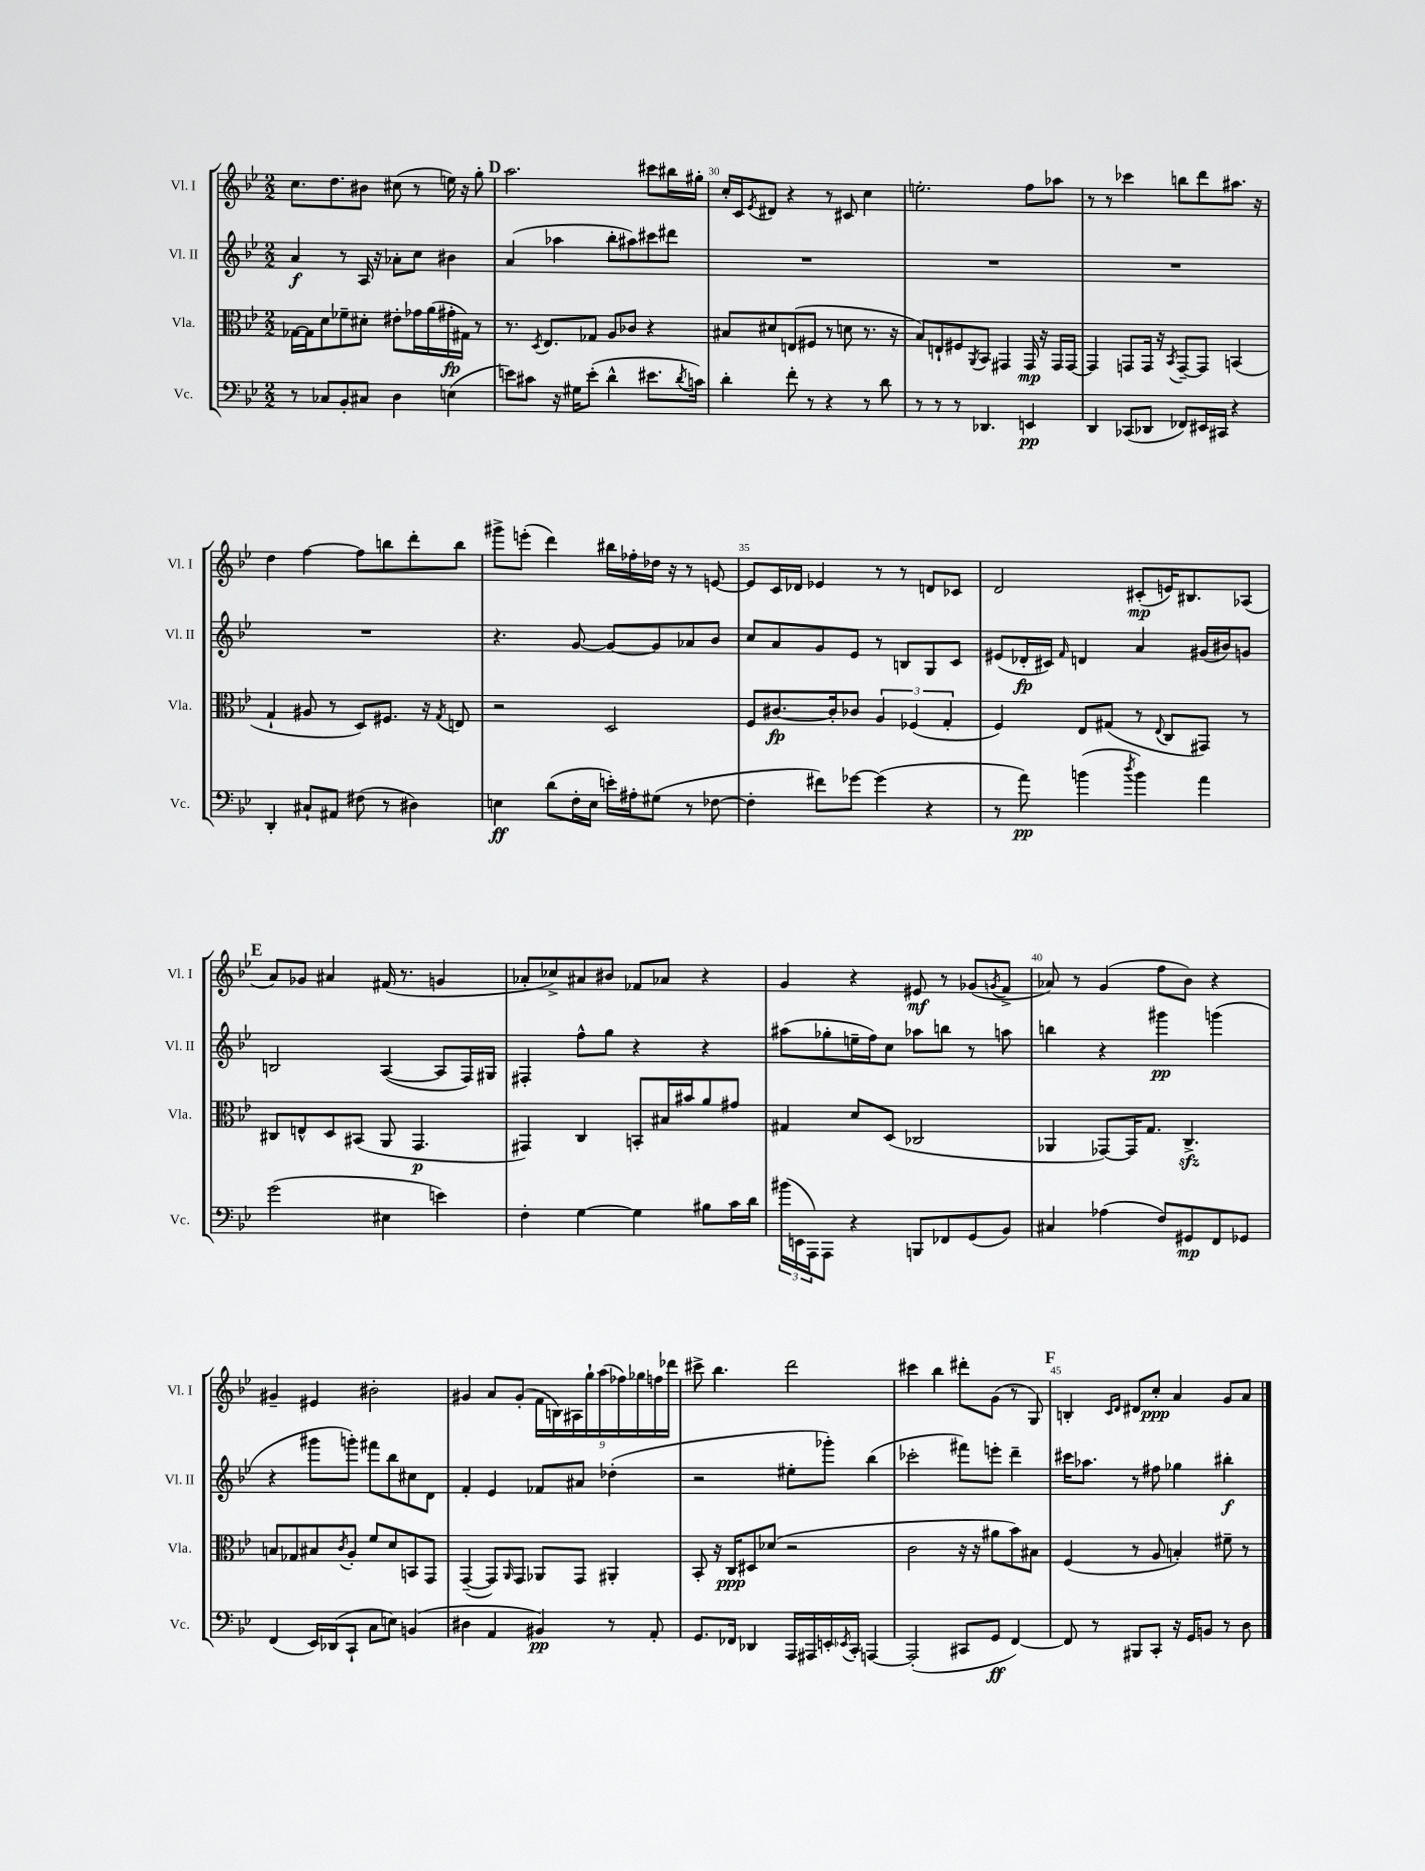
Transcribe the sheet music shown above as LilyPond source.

<<
\new StaffGroup <<
\new Staff = "s0" \with { instrumentName = "Vl. I" shortInstrumentName = "Vl. I" } {
    \clef treble \key bes \major \numericTimeSignature \time 2/2
    c''8. d''8. bis'8 cis''8( r8 e''16) r16 g''8-. |
    \mark \markup { \bold "D" } a''2. cis'''8 bis''16 gis''16-. |
    c''16-. c'16 \acciaccatura { ees'8 } dis'8 r4 r8 cis'8 c''4 |
    e''2.-. f''8 aes''8 |
    r8 r8 ces'''4 b''8 d'''8 ais''8. r16 |
    d''4 f''4~ f''8 b''8 d'''8-. b''8 |
    gis'''8-> e'''8-.( d'''4) bis''16 fes''16-. des''16 r16 r8 e'8~ |
    e'8 c'16 des'16 ees'4 r8 r8 d'8 ces'8 |
    d'2 cis'8-.\mp( e'16) bis8. aes8( |
    \mark \markup { \bold "E" } a'8) ges'8 ais'4 fis'16( r8. g'4 |
    aes'8-. ces''8->) ais'8 bis'8 fes'8 aes'8 r4 |
    g'4 r4 eis'8\mf r8 ges'8( \acciaccatura { g'8 } f'8-> |
    aes'8) r8 g'4( f''8 bes'8) r4 |
    gis'4-- eis'4 bis'2-. |
    gis'4 a'8 gis'8-.( \tuplet 9/8 { f'16 b16) ais16 g''16-! a''16( fes''16) ges''16 f''16 des'''16 } |
    cis'''8-> bes''4. d'''2 |
    cis'''4 bes''4 dis'''8-. g'8( r8 g8) |
    \mark \markup { \bold "F" } b4-. \grace { c'16 d'16 } dis'8 c''8-.\ppp a'4 g'8 a'8 \bar "|." |
}
\new Staff = "s1" \with { instrumentName = "Vl. II" shortInstrumentName = "Vl. II" } {
    \clef treble \key bes \major \numericTimeSignature \time 2/2
    a'4\f r8 a16 r16 aes'8-. c''8 bis'4 |
    \mark \markup { \bold "D" } a'4( aes''4 bes''8-. ais''8) cis'''8 dis'''8 |
    R1 |
    R1 |
    R1 |
    R1 |
    r4. g'8~ g'8~ g'8 aes'8 bes'8 |
    c''8 a'8 g'8 ees'8 r8 b8 g8 c'8 |
    eis'8( des'16-.\fp cis'16) \grace { f'16 } d'4 a'4 gis'16( bis'16) g'8 |
    \mark \markup { \bold "E" } b2 a4~( a8 f16) gis16 |
    fis4-. f''8-^ g''8 r4 r4 |
    ais''8( ges''8-. e''16-- f''16) c''8 aes''8 b''8 r8 a''8 |
    b''4 r4 gis'''4\pp g'''4( |
    r4 gis'''8 g'''8-.) fis'''8 bes''8 cis''8 d'8 |
    f'4-. ees'4 fes'8 ais'8 des''4-.( |
    r2 eis''8-. ges'''8-.) bes''4( |
    ces'''2-. fis'''8) e'''8-. d'''4-- |
    \mark \markup { \bold "F" } cis'''16 aes''8. r8 fis''8 ges''4 bis''4-.\f \bar "|." |
}
\new Staff = "s2" \with { instrumentName = "Vla." shortInstrumentName = "Vla." } {
    \clef alto \key bes \major \numericTimeSignature \time 2/2
    ges16~ ges16 d'8 fes'8-- dis'8-. eis'8-. ges'16 a'16( gis'16-.\fp gis16) r8 |
    \mark \markup { \bold "D" } r8. \acciaccatura { d8 } ees8. ges8 a8 ces'8 r4 |
    bis8 dis'8 e8( fis8 r8 d'8 r8. r16 |
    bes8) e8-! fis8 \acciaccatura { a,8 } bes,8 gis,4 gis,16\mp r16 gis,16 gis,16~ |
    gis,4 g,8 g,16 r16 \acciaccatura { bes,8 } g,8~-- g,8 b,4( |
    g4-! ais8 r8 d8) fis8. r16 \acciaccatura { g8 } e8 |
    r2 d2 |
    f8 cis'8.~\fp cis'16-. ces'8 \tuplet 3/2 { a4 fes4( g4-. } |
    f4) ees8 gis8( r8 \appoggiatura { ees8 } c8 gis,8) r8 |
    \mark \markup { \bold "E" } cis8 e8-^ d8 bis,8( a,8 g,4.\p |
    gis,4) c4 b,8-. bis16 bis'16 a'8 gis'8 |
    gis4 d'8 d8( ces2 |
    aes,4 ges,8~) ges,16 g8. c4.->\sfz |
    b8 ges8 bis8 \acciaccatura { c'8 } a8-. f'8 d'8 b,8 g,8 |
    g,4~--( g,8) \grace { a,16 } g,8 aes,8 g,8 ais,4-. |
    bes,8-. r16 c16\ppp dis8 des'8( r2 |
    c'2 r16 r16 ais'8 bes'8) bis8 |
    \mark \markup { \bold "F" } f4( r8 a8 b4-.) fis'8-- r8 \bar "|." |
}
\new Staff = "s3" \with { instrumentName = "Vc." shortInstrumentName = "Vc." } {
    \clef bass \key bes \major \numericTimeSignature \time 2/2
    r8 ces8 bes,8-. cis8 d4 e4( |
    \mark \markup { \bold "D" } e'8) cis'8 r16 gis16 e'8-.( d'4-^ eis'8. \acciaccatura { d'8 } c'16) |
    d'4-. f'8-. r8 r4 r8 d'8 |
    r8 r8 r8 des,4. e,4\pp |
    d,4 ces,8( des,8 fes,8) eis,16 cis,16 r4 |
    d,4-. cis8-! ais,8 fis8( r8 dis4) |
    e4\ff d'8( f16-. e16 e'16-.) ais16-. gis8( r8 fes8~ |
    fes4-. fis'8) ges'8~ ges'4( r4 |
    r8 a'8\pp) b'4( \acciaccatura { d''8 } b'4) a'4 |
    \mark \markup { \bold "E" } g'2( eis4 e'4) |
    f4-. g4~ g4 bis8 c'16 d'16 |
    \tuplet 3/2 { bis'16( e,16 a,,16) } a,,8 r4 b,,8 fes,8 g,8( bes,8) |
    cis4 aes4( f8) gis,8\mp f,8 ges,8 |
    f,4( ees,16) des,16( c,8-! c8 e8) b,4( |
    dis4 a,4 bis,4\pp) r8 a,8-. |
    g,8. fes,16 des,4 a,,16 ais,,16 e,16-. \acciaccatura { ees,8 } c,16-. a,,4~ |
    a,,2-.( cis,8 g,8\ff f,4~) |
    \mark \markup { \bold "F" } f,8 r8 bis,,8 c,8-. r16 g,16 b,8 r8 d8 \bar "|." |
}
>>
>>
\layout { \context { \Score currentBarNumber = #28 \override BarNumber.break-visibility = ##(#f #t #t) barNumberVisibility = #(every-nth-bar-number-visible 5) } }
